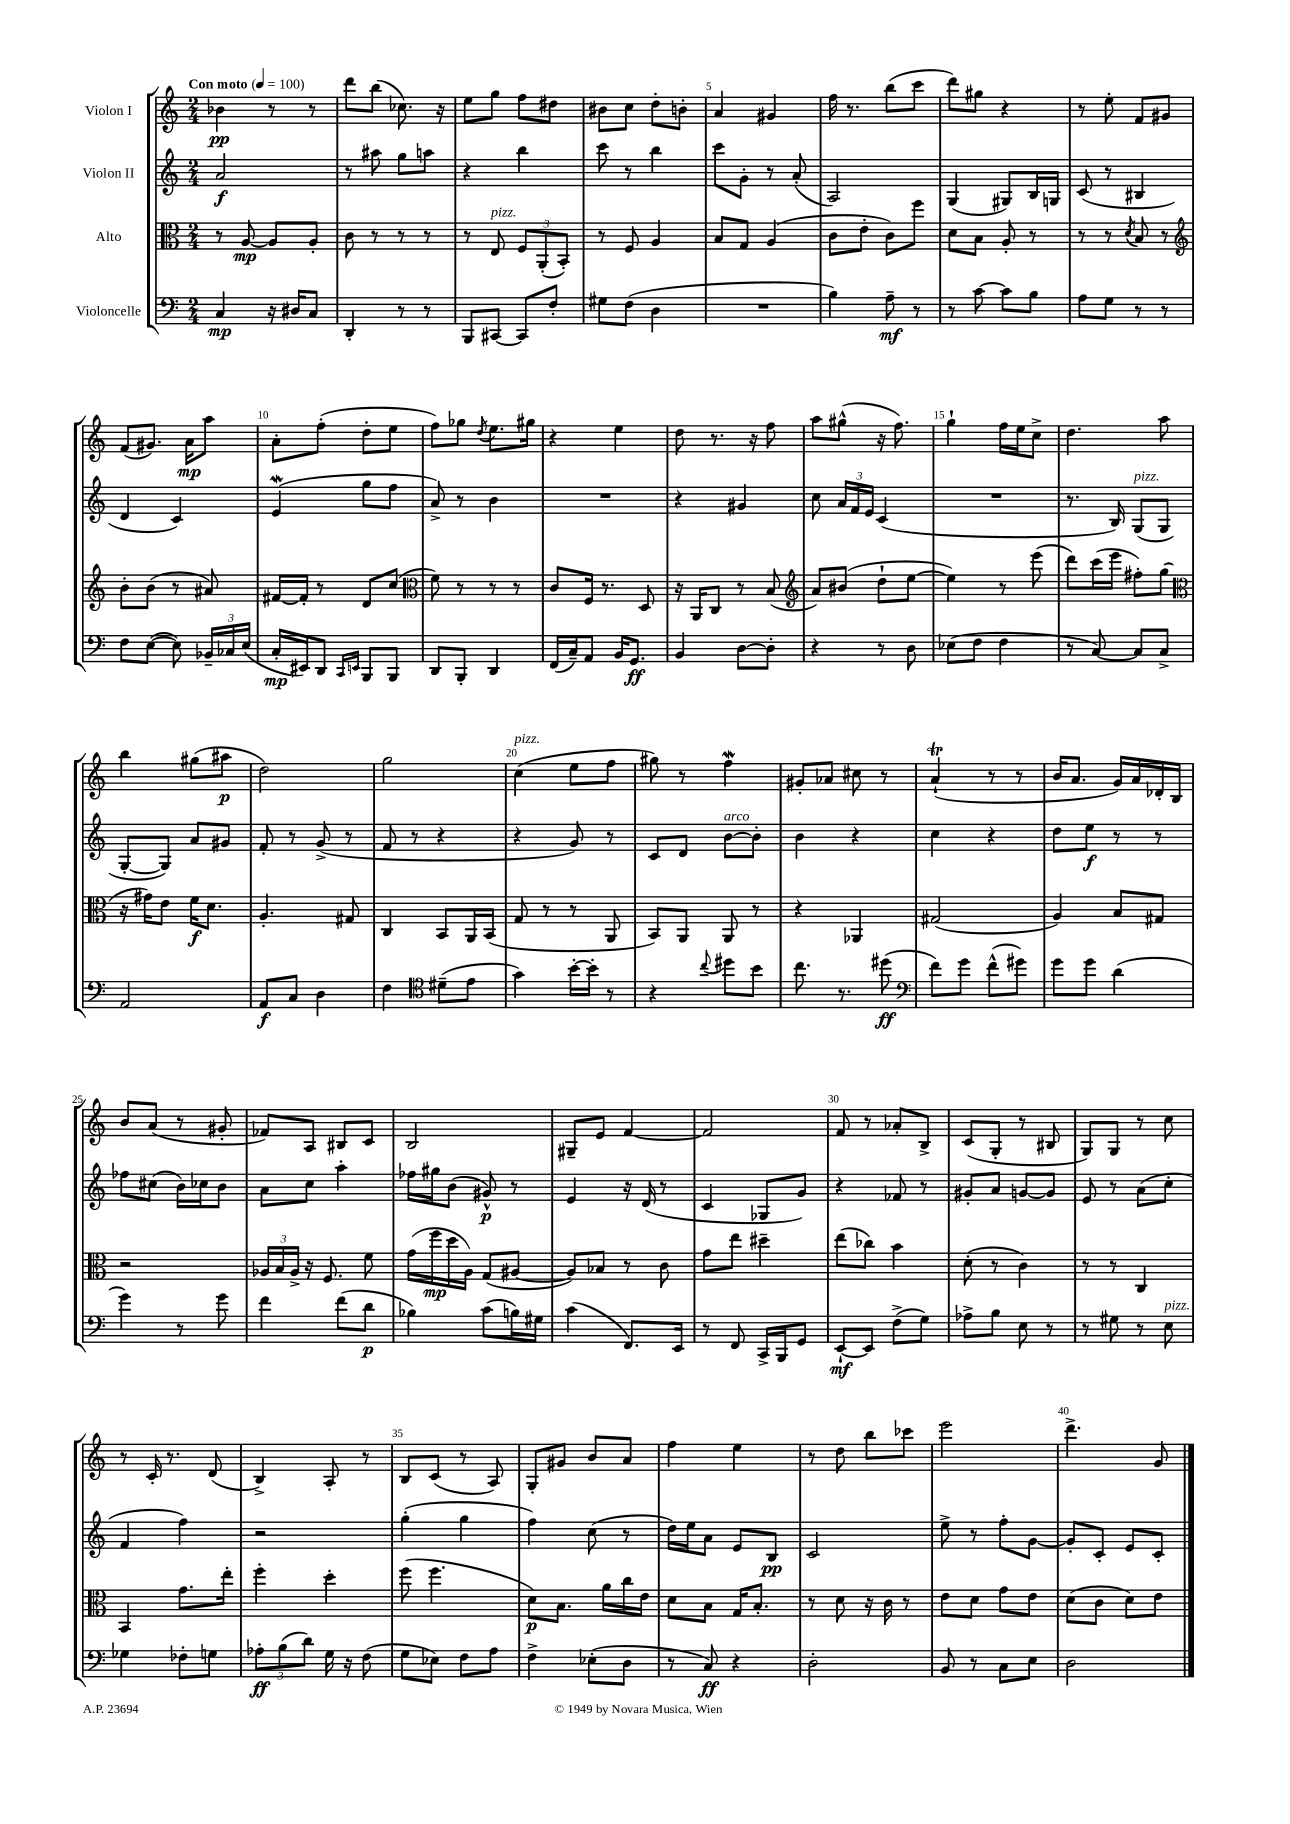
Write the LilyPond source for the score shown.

<<
\new StaffGroup <<
\new Staff = "s0" \with { instrumentName = "Violon I" } {
    \clef treble \key c \major \numericTimeSignature \time 2/4 \tempo "Con moto" 4 = 100
    \autoBeamOff bes'4\pp r8 r8 |
    d'''8[ b''8]( ces''8.) r16 |
    e''8[ g''8] f''8[ dis''8] |
    bis'8[ c''8] d''8[-. b'8]-. |
    a'4 gis'4 |
    f''16 r8. b''8[( c'''8] |
    d'''8[) gis''8] r4 |
    r8 e''8-. f'8[ gis'8] |
    f'8[( gis'8.]) a'16[\mp a''8] |
    a'8[-. f''8]-.( d''8[-. e''8] |
    f''8[) ges''8] \acciaccatura { d''8 } e''8.[ gis''16] |
    r4 e''4 |
    d''8 r8. r16 f''8 |
    a''8[ gis''8]-^( r16 f''8.) |
    g''4-! f''16[ e''16 c''8]-> |
    d''4. a''8 |
    b''4 gis''8[( ais''8]\p |
    d''2) |
    g''2 |
    c''4^\markup { \italic "pizz." }( e''8[ f''8] |
    gis''8) r8 f''4\mordent |
    gis'8[-. aes'8] cis''8 r8 |
    a'4-!\trill( r8 r8 |
    b'16[ a'8.] g'16[) a'16 des'16-. b16] |
    b'8[ a'8]( r8 gis'8-. |
    fes'8[) a8] bis8[ c'8] |
    b2 |
    gis8[-- e'8] f'4~ |
    f'2 |
    f'8 r8 aes'8[-. b8]-> |
    c'8[( g8]-. r8 bis8 |
    g8[) g8] r8 c''8 |
    r8 c'16-. r8. d'8( |
    b4->) a8-. r8 |
    b8[ c'8]( r8 a8) |
    g8[-. gis'8] b'8[ a'8] |
    f''4 e''4 |
    r8 d''8 b''8[ ces'''8] |
    e'''2 |
    d'''4.-> g'8 \bar "|." |
}
\new Staff = "s1" \with { instrumentName = "Violon II" } {
    \clef treble \key c \major \numericTimeSignature \time 2/4
    \autoBeamOff a'2\f |
    r8 ais''8 g''8[ a''8] |
    r4 b''4 |
    c'''8 r8 b''4 |
    c'''8[ g'8]-. r8 a'8-.( |
    a2) |
    g4( gis8[) b16 g16] |
    c'8( r8 bis4 |
    d'4 c'4) |
    e'4\mordent( g''8[ f''8] |
    a'8->) r8 b'4 |
    R2 |
    r4 gis'4 |
    c''8 \tuplet 3/2 { a'16[ f'16 e'16] } c'4( |
    R2 |
    r8. b16) g8[^\markup { \italic "pizz." }( g8] |
    g8[~-. g8]) a'8[ gis'8] |
    f'8-. r8 g'8->( r8 |
    f'8 r8 r4 |
    r4 g'8) r8 |
    c'8[ d'8] b'8[~^\markup { \italic "arco" } b'8]-. |
    b'4 r4 |
    c''4 r4 |
    d''8[ e''8]\f r8 r8 |
    fes''8[ cis''8]( b'16[) ces''16 b'8] |
    a'8[ c''8] a''4-. |
    fes''16[ gis''16 b'8]( gis'8-^\p) r8 |
    e'4 r16 d'16( r8 |
    c'4 ges8[ g'8]) |
    r4 fes'8 r8 |
    gis'8[-. a'8] g'8[~ g'8] |
    e'8 r8 a'8[( c''8]-. |
    f'4 f''4) |
    r2 |
    g''4-.( g''4 |
    f''4) c''8( r8 |
    d''16[) e''16 a'8] e'8[ b8]\pp |
    c'2 |
    e''8-> r8 f''8[-. g'8]~ |
    g'8[-. c'8]-. e'8[ c'8]-. \bar "|." |
}
\new Staff = "s2" \with { instrumentName = "Alto" } {
    \clef alto \key c \major \numericTimeSignature \time 2/4
    \autoBeamOff r8 a8~\mp a8[ a8]-. |
    c'8 r8 r8 r8 |
    r8 e8^\markup { \italic "pizz." } \tuplet 3/2 { f8[ a,8-.( b,8]-.) } |
    r8 f8 a4 |
    b8[ g8] a4( |
    c'8[ e'8]-. c'8[) f''8] |
    d'8[ b8] a8-. r8 |
    r8 r8 \acciaccatura { d'8 } b8 r8 |
    \clef treble b'8[-. b'8]( r8 ais'8) |
    fis'16[~ fis'16]-. r8 d'8[ c''8]( |
    \clef alto f'8) r8 r8 r8 |
    c'8[ f16] r8. d8 |
    r16 a,16[ c8] r8 b8( |
    \clef treble a'8[) bis'8]( d''8[-! e''8]~ |
    e''4) r8 e'''8( |
    d'''8[) c'''16( e'''16] fis''8[-.) g''8]( |
    \clef alto r16 gis'16[) e'8] f'16[\f d'8.] |
    a4.-. gis8 |
    c4 b,8[ a,16 b,16]( |
    g8 r8 r8 a,8 |
    b,8[) a,8] a,8 r8 |
    r4 aes,4 |
    gis2( |
    a4) b8[ gis8] |
    r2 |
    \tuplet 3/2 { aes16[ b16 aes16]-> } r16 f8. f'8 |
    g'16[( f''16\mp d''16 a16]) g8[( ais8]~ |
    ais8[) bes8] r8 c'8 |
    g'8[ e''8] dis''4-- |
    e''8[( ces''8]) b'4 |
    d'8-.( r8 c'4) |
    r8 r8 c4 |
    b,4 g'8.[ e''16]-. |
    f''4-. d''4-. |
    f''8( f''4. |
    d'8[\p) b8.] a'16[ c''16 e'16] |
    d'8[ b8] g16[ b8.]-. |
    r8 d'8 r16 c'16 r8 |
    e'8[ d'8] g'8[ e'8] |
    d'8[( c'8] d'8[) e'8] \bar "|." |
}
\new Staff = "s3" \with { instrumentName = "Violoncelle" } {
    \clef bass \key c \major \numericTimeSignature \time 2/4
    \autoBeamOff c4\mp r16 dis16[ c8] |
    d,4-. r8 r8 |
    b,,8[ cis,8]~ cis,8[ f8]-. |
    gis8[ f8]( d4 |
    R2 |
    b4) a8--\mf r8 |
    r8 c'8~ c'8[ b8] |
    a8[ g8] r8 r8 |
    f8[ e8]~( e8) \tuplet 3/2 { bes,16[-- ces16 e16]( } |
    c16[-.\mp eis,16) d,8] \grace { c,16[ e,16] } b,,8[ b,,8] |
    d,8[ b,,8]-. d,4 |
    f,16[( c16--) a,8] b,16[ g,8.]\ff |
    b,4 d8[~ d8]-. |
    r4 r8 d8 |
    ees8[( f8] f4 |
    r8 c8~) c8[ c8]-> |
    a,2 |
    a,8[\f c8] d4 |
    f4 \clef tenor dis'8[--( e'8] |
    g'4) b'16[~-. b'16]-. r8 |
    r4 \appoggiatura { c''8 } dis''8[ b'8] |
    c''8. r8. dis''8\ff( |
    \clef bass f'8[) g'8] f'8[-^( gis'8]) |
    g'8[ g'8] d'4( |
    g'4) r8 g'8 |
    f'4 f'8[( d'8]\p |
    bes4) c'8[( b16) gis16] |
    c'4( f,8.[) e,16] |
    r8 f,8 c,16[-> b,,16 g,8] |
    e,8[~-!\mf e,8] f8[->( g8]) |
    aes8[-> b8] e8 r8 |
    r8 gis8 r8 e8^\markup { \italic "pizz." } |
    ges4 fes8[-. g8] |
    \tuplet 3/2 { aes8[-.\ff b8( d'8]) } g16 r16 f8( |
    g8[ ees8]) f8[ a8] |
    f4-> ees8[-.( d8] |
    r8 c8\ff) r4 |
    d2-. |
    b,8 r8 c8[ e8] |
    d2 \bar "|." |
}
>>
>>
\layout { \context { \Score \override BarNumber.break-visibility = ##(#f #t #t) barNumberVisibility = #(every-nth-bar-number-visible 5) } }
